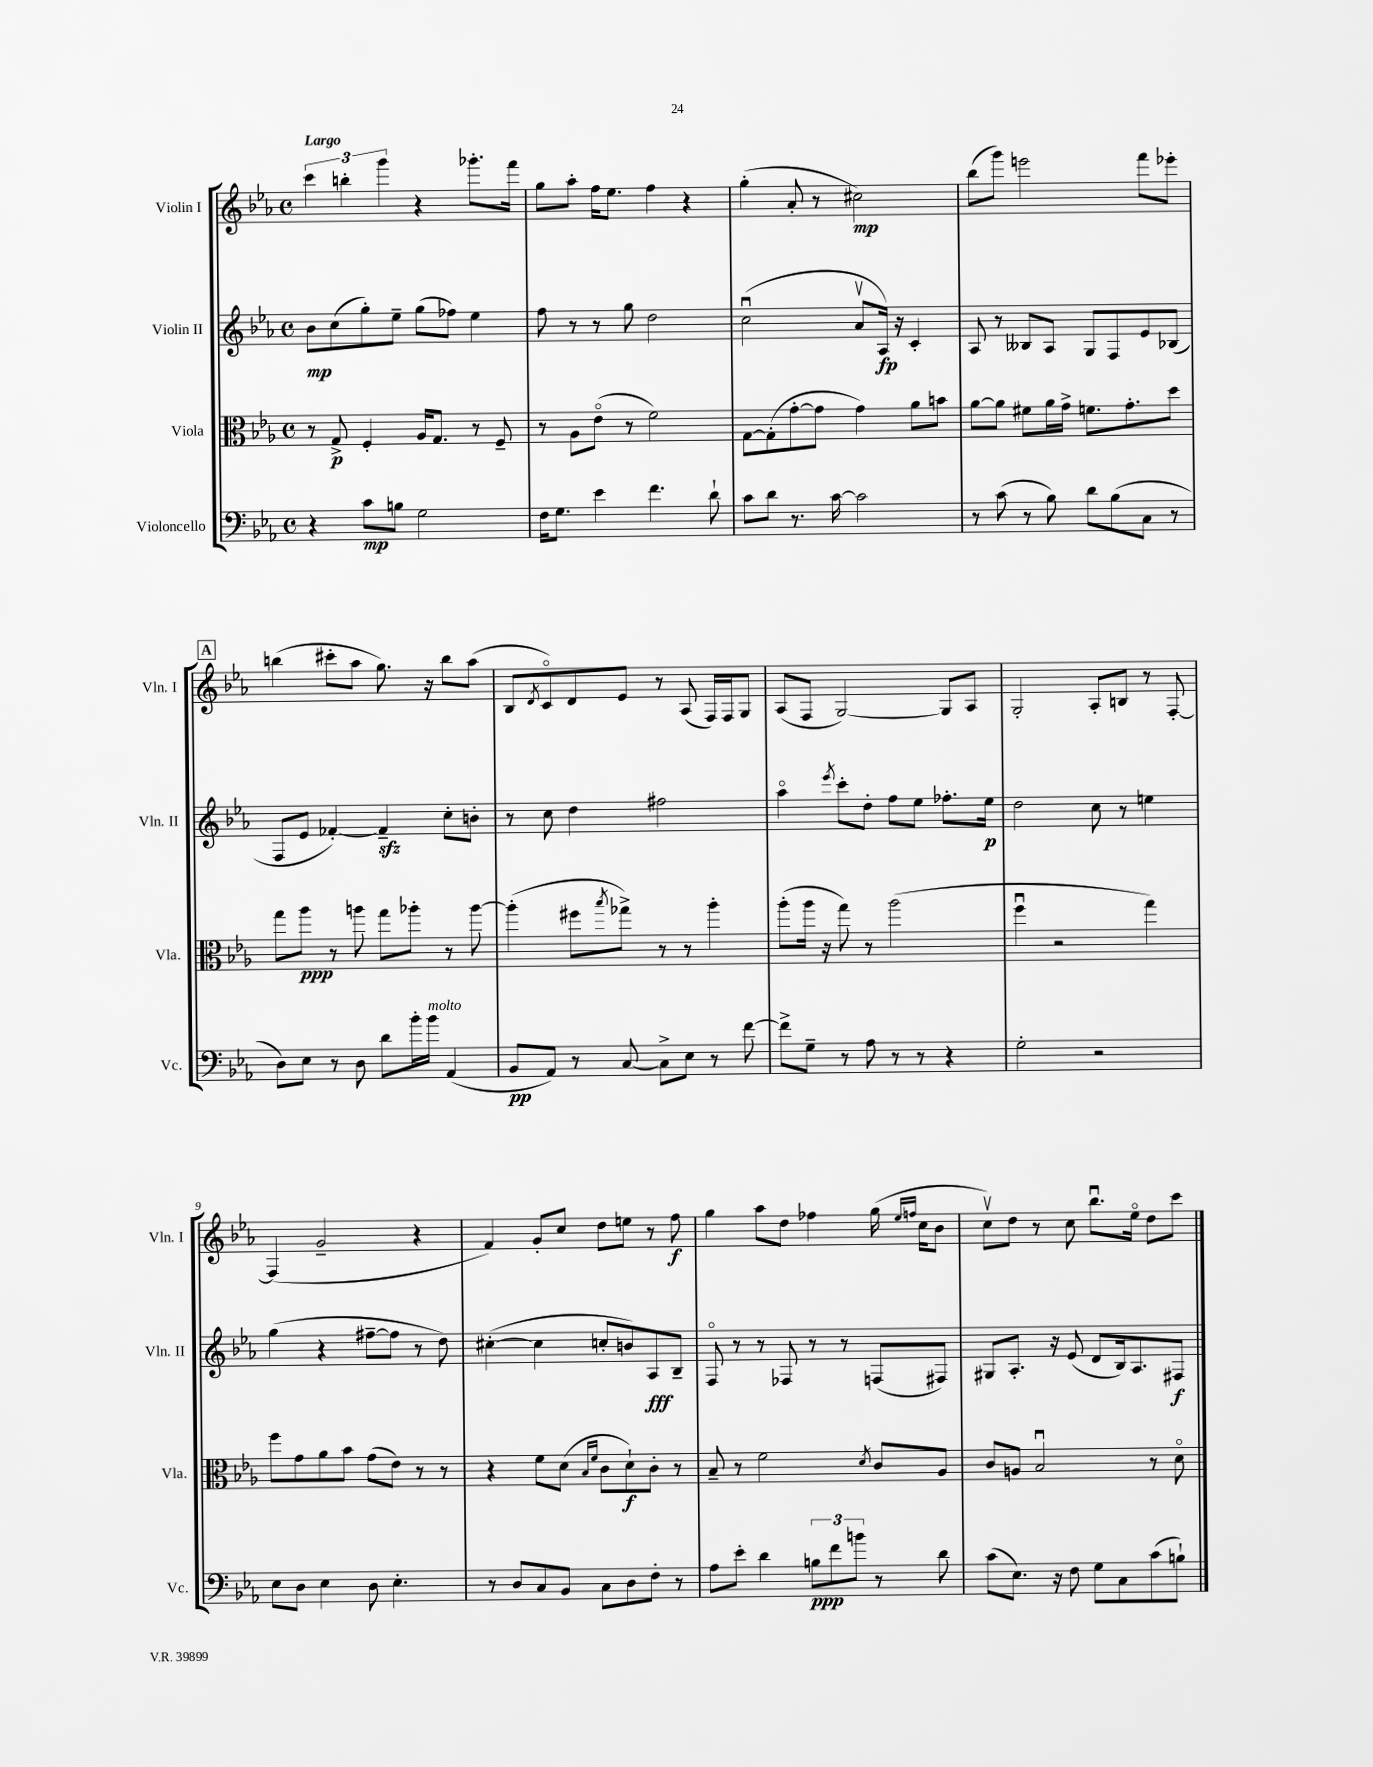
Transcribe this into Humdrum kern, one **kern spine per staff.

**kern	**kern	**kern	**kern
*staff4	*staff3	*staff2	*staff1
*clefF4	*clefC3	*clefG2	*clefG2
*k[b-e-a-]	*k[b-e-a-]	*k[b-e-a-]	*k[b-e-a-]
*M4/4	*M4/4	*M4/4	*M4/4
*met(c)	*met(c)	*met(c)	*met(c)
4r	8r	8b-	6ccc
.	8G^	(8cc	.
.	.	.	6bb'
8c	4F'	8gg')	.
.	.	.	6ggg
8B	.	8ee-~	.
2G	16A-	(8gg	4r
.	8.G	.	.
.	.	8ff-)	.
.	8r	4ee-	8.ggg-'
.	8F~	.	.
.	.	.	16fff
=	=	=	=
16F	8r	8ff	8gg
8.G	.	.	.
.	8A-	8r	8aa-'
4e-	(8e-o	8r	16ff
.	.	.	8.ee-
.	8r	8gg	.
4.f	2f)	2dd	4ff
.	.	.	4r
8d`	.	.	.
=	=	=	=
8c	[8G	(2ccu	(4gg'
8d	(8G']	.	.
8.r	[8g'	.	8a-'
.	8g]	.	8r
[16c	.	.	.
2c]	4g)	8a-v	2cc#)
.	.	16A-)	.
.	.	16r	.
.	8a-	4c'	.
.	8b	.	.
=	=	=	=
8r	[8a-	8A-	(8bb-
(8c	8a-]	8r	8ggg)
8r	8f#	8B--	2eee
8B-)	16a-	8A-	.
.	16g^	.	.
8d	8.f	8G	.
(8B-	.	8F	.
.	8.g'	.	.
8C	.	8e-	8fff
8r	8dd	(8B-	8eee-'
=	=	=	=
8D)	8gg	8F	(4bb
8E-	8aa-	8e-	.
8r	8r	[4f-')	8ccc#'
8D	8aa	.	8aa-
8d	8gg	4f-~]	8.gg)
16b-'	8aa-'	.	.
16b-	.	.	16r
(4AA-	8r	8cc'	8bb
.	[8aa-	8b'	(8aa-
=	=	=	=
8BB-	(4aa-']	8r	8B-
.	.	.	8qd
8AA-)	.	8cc	8co)
8r	8ff#	4dd	8d
.	8qbb-	.	.
[8C	8gg-^)	.	8e-
8C^]	8r	2ff#	8r
8E-	8r	.	(8A-
8r	4aa-'	.	16F)
.	.	.	16F
[8f	.	.	8G
=	=	=	=
8f^]	(8aa-'	4aa-o	(8A-
8G~	16aa-	.	8F
.	16r	.	.
.	.	8qeee-	.
8r	8gg)	8ccc'	[2G)
8A-	8r	8dd'	.
8r	(2aa-	8ff	.
8r	.	8ee-	.
4r	.	8.ff-'	8G]
.	.	.	8A-
.	.	16ee-	.
=	=	=	=
2G'	4ffu	2dd	2G'
.	2r	.	.
2r	.	8cc	8A-'
.	.	8r	8B
.	4gg)	4ee	8r
.	.	.	[8F'
=	=	=	=
8E-	8ff	(4gg	(4F]
8D	8g	.	.
4E-	8a-	4r	2g~
.	8b-	.	.
8D	(8g	[8ff#~	.
4.E-'	8e-)	8ff#]	.
.	8r	8r	4r
.	8r	8dd)	.
=	=	=	=
8r	4r	([4cc#'	4f)
8D	.	.	.
8C	8f	4cc#]	8g'
8BB-	(8d	.	8cc
.	16qqB-	.	.
.	16qqf	.	.
8C	8c	8cc'	8dd
8D	8d`)	8b)	8ee
8F'	8c'	8A-	8r
8r	8r	8B-~	8ff
=	=	=	=
8A-	8B-~	8Fo	4gg
8e-'	8r	8r	.
4d	2f	8r	8aa-
.	.	8F-	8dd
12B	.	8r	4ff-
12f	.	.	.
.	.	8r	.
12b	.	.	.
.	8qd	.	.
8r	8c	(8F	(16gg
.	.	.	16qqee-
.	.	.	16qqff
.	.	.	16cc
8d	8A-	8F#)	8b-
=	=	=	=
(8c	8c	8G#	8ccv)
8.E-)	8A	8.A-'	8dd
.	2B-u	.	8r
16r	.	16r	.
8F	.	(8e-	8cc
8G	.	8d	8.bb-u
8C	.	16B-)	.
.	.	8.A-	16ee-o
(8c	8r	.	8dd
8B`)	8do	8F#	8ccc
==	==	==	==
*-	*-	*-	*-
